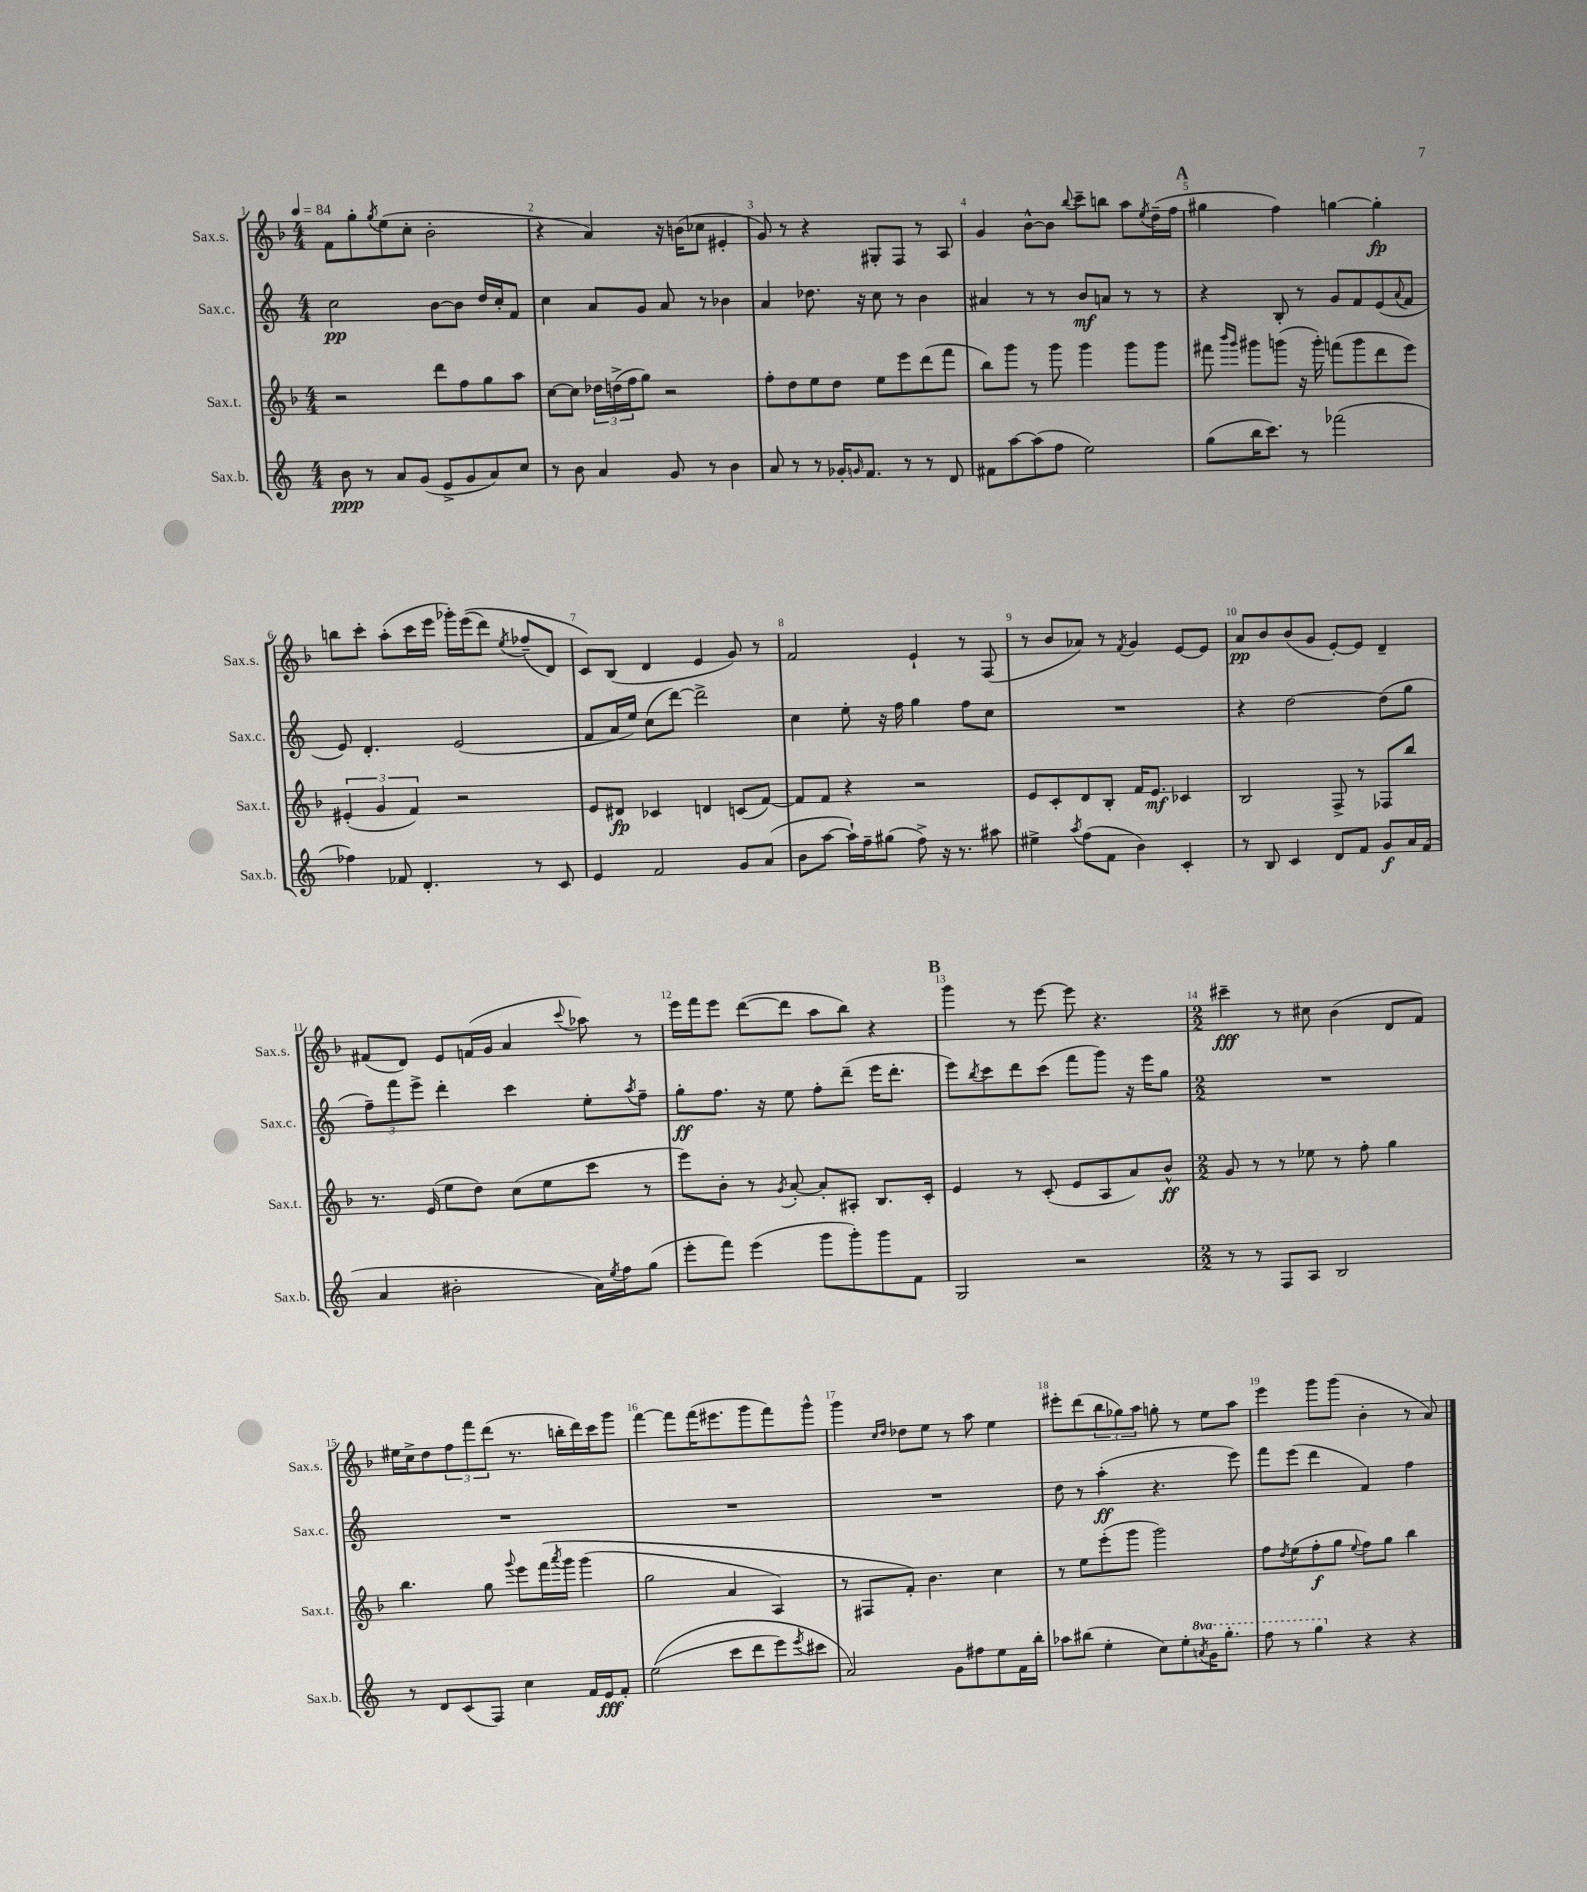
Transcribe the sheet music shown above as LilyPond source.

<<
\new StaffGroup <<
\new Staff = "s0" \with { instrumentName = "Sax.s." shortInstrumentName = "Sax.s." } {
    \clef treble \key f \major \numericTimeSignature \time 4/4 \tempo 4 = 84
    f'8 g''8-. \acciaccatura { g''8 } e''8( c''8-. bes'2-. |
    r4 a'4) r16 b'16( ces''8 eis'4-. |
    g'8) r8 r4 gis8-. f8 r8 a8 |
    g'4 bes'8~-^ bes'8 \appoggiatura { bes''8 } c'''8-- b''8 a''8 \acciaccatura { e''8 } d''16--( f''16 |
    \mark \markup { \bold "A" } gis''4 f''4) g''4~ g''4-.\fp |
    b''8 c'''8-. a''8-.( c'''16 e'''16 ges'''16-.) e'''16(\( d'''8) \acciaccatura { e''8 } fes''8--( d'8) |
    c'8\) bes8( d'4 e'4 g'8) r8 |
    f'2 e'4-! r8 f8( |
    r8 bes'8 aes'8) r8 \acciaccatura { f'8 } g'4 e'8~ e'8 |
    a'8\pp bes'8 bes'8( g'8 e'8~-.) e'8 d'4-- |
    fis'8( d'8) e'8 f'16( g'16 a'4 \appoggiatura { c'''8 } aes''8) r8 |
    e'''16 f'''16 e'''8 d'''8~( d'''8 a''8 bes''8) r4 |
    \mark \markup { \bold "B" } g'''4 r8 e'''8~ e'''8 r4. |
    \numericTimeSignature \time 2/2 cis'''4--\fff r8 cis''8 bes'4( d'8 f'8) |
    eis''16 c''16-> d''8 \tuplet 3/2 { f''8 f'''8 d'''8( } r8. b''16-. d'''16) c'''16 g'''8 |
    f'''4~ f'''8 f'''16( eis'''8. g'''8 f'''8) g'''8-^ |
    g'''4 \grace { c''16 d''16 } des''8 e''8 r8 a''8 e''4 |
    eis'''8-. d'''8( \tuplet 3/2 { bes''8 ges''8) a''8 } g''8-. r8 e''8 a''8 |
    e'''4 g'''8 g'''8( bes'4-. r8 a'8) \bar "|." |
}
\new Staff = "s1" \with { instrumentName = "Sax.c." shortInstrumentName = "Sax.c." } {
    \clef treble \key c \major \numericTimeSignature \time 4/4
    c''2\pp b'8~ b'8 d''16 c''16-. f'8 |
    c''4 a'8 g'8 a'8 r8 bes'4 |
    a'4 des''8. r16 c''8 r8 b'4 |
    ais'4 r8 r8 b'8\mf a'8 r8 r8 |
    \mark \markup { \bold "A" } r4 b8-. r8 g'8 f'8 e'8( \appoggiatura { a'8 } f'8 |
    e'8) d'4.-. e'2( |
    f'8 a'16 e''16) c''8( d'''8~) d'''2-> |
    c''4 e''8-. r16 f''16 g''4 f''8 c''8 |
    R1 |
    r4 d''2~ d''8( g''8 |
    \tuplet 3/2 { f''8--) f'''8 e'''8-> } d'''4-. c'''4 e''8-. \acciaccatura { a''8 } f''8-- |
    g''8-.\ff f''8. r16 e''8 f''8-. d'''8--( e'''16 d'''8.-. |
    \mark \markup { \bold "B" } e'''8) \acciaccatura { b''8 } c'''8 d'''8 c'''8( f'''8 g'''8) r16 e'''16 g''8 |
    \numericTimeSignature \time 2/2 R1 |
    R1 |
    R1 |
    R1 |
    d''8 r8 a''4-.\ff( r4. e'''8) |
    f'''8 e'''8( d'''4 f'4) f''4 \bar "|." |
}
\new Staff = "s2" \with { instrumentName = "Sax.t." shortInstrumentName = "Sax.t." } {
    \clef treble \key f \major \numericTimeSignature \time 4/4
    r2 d'''8 f''8 g''8 a''8 |
    c''8~ c''8 \tuplet 3/2 { des''16 d''16->( f''16 } g''8) r2 |
    f''8-. d''8 e''8 d''8 e''8 e'''8 d'''8( f'''8 |
    bes''8) g'''8 r8 g'''8 g'''4 g'''8 g'''8 |
    \mark \markup { \bold "A" } fis'''8 \grace { bes'''16 g'''16 } gis'''8 g'''8( r16 g'''16-.) f'''8( g'''8 d'''8 e'''8) |
    \tuplet 3/2 { eis'4-.( g'4 f'4) } r2 |
    e'8 dis'8\fp ces'4 d'4 c'8( f'8~) |
    f'8 f'8 r4 r2 |
    e'8 c'8-. d'8 bes8-. f'16 e'8.\mf ces'4 |
    bes2 f8-> r8 fes8 bes''8 |
    r8. e'16( e''8 d''8) c''8( e''8 c'''8 r8 |
    e'''8) bes'8-. r8 \acciaccatura { g'8 } a'8~-. a'8-. ais8-. bes8. c'16-. |
    \mark \markup { \bold "B" } e'4 r8 c'8-.( e'8 a8 a'8) bes'8-^\ff |
    \numericTimeSignature \time 2/2 g'8 r8 r8 ees''8 r8 f''8-. g''4 |
    bes''4. g''8 \appoggiatura { g'''8 } e'''8 f'''16\( \acciaccatura { a'''8 } g'''16 g'''4( |
    g''2 a'4 a4) |
    r8 fis8 f'8-.\) bes'4. c''4 |
    r8 e''8 e'''8-.( g'''8 g'''2) |
    f''8 \acciaccatura { d''8 } e''8( f''8-.\f g''8 \appoggiatura { e''8 } f''8) g''8 bes''4 \bar "|." |
}
\new Staff = "s3" \with { instrumentName = "Sax.b." shortInstrumentName = "Sax.b." } {
    \clef treble \key c \major \numericTimeSignature \time 4/4 \set Staff.ottavationMarkups = #ottavation-simple-ordinals
    b'8\ppp r8 a'8 g'8( e'8-> g'8 a'8) c''8 |
    r8 b'8 a'4 g'8 r8 b'4 |
    a'8 r8 r8 ges'16-. \grace { g'16 } f'8. r8 r8 d'8 |
    fis'8 a''8~ a''8( f''8 e''2) |
    \mark \markup { \bold "A" } g''8( b''16 c'''8.) r8 fes'''2( |
    fes''4) fes'8 d'4.-. r8 c'8 |
    e'4 f'2 g'8 a'8( |
    b'8 a''8~ a''16-!) f''16-- gis''8( f''8->) r16 r8. ais''8 |
    eis''4-> \acciaccatura { a''8 } f''8( f'8 b'4) c'4-. |
    r8 b8 c'4 d'8 f'8 g'8\f a'16 f'16( |
    a'4 bis'2-. a'16) \acciaccatura { e''8 } f''16 g''8( |
    e'''8-. f'''8) e'''4( g'''8 g'''8-.) g'''8 f'8 |
    \mark \markup { \bold "B" } g2 r2 |
    \numericTimeSignature \time 2/2 r8 r8 f8 a8 b2 |
    r8 d'8 c'8( f8) c''4 f'16 e'16\fff f'8-. |
    e''2(\( c'''8 d'''8 e'''8) \acciaccatura { e'''8 } cis'''8 |
    a'2\) g'8 fis''8 e''8 f'16 b''16-. |
    aes''8 bis''8( e''4-. c''8) e''8-. \ottava #1 \acciaccatura { a''8 } g''16 g'''8.-. |
    f'''8 r8 g'''4 \ottava #0 r4 r4 \bar "|." |
}
>>
>>
\layout { \context { \Score \override BarNumber.break-visibility = ##(#f #t #t) barNumberVisibility = #all-bar-numbers-visible } }
